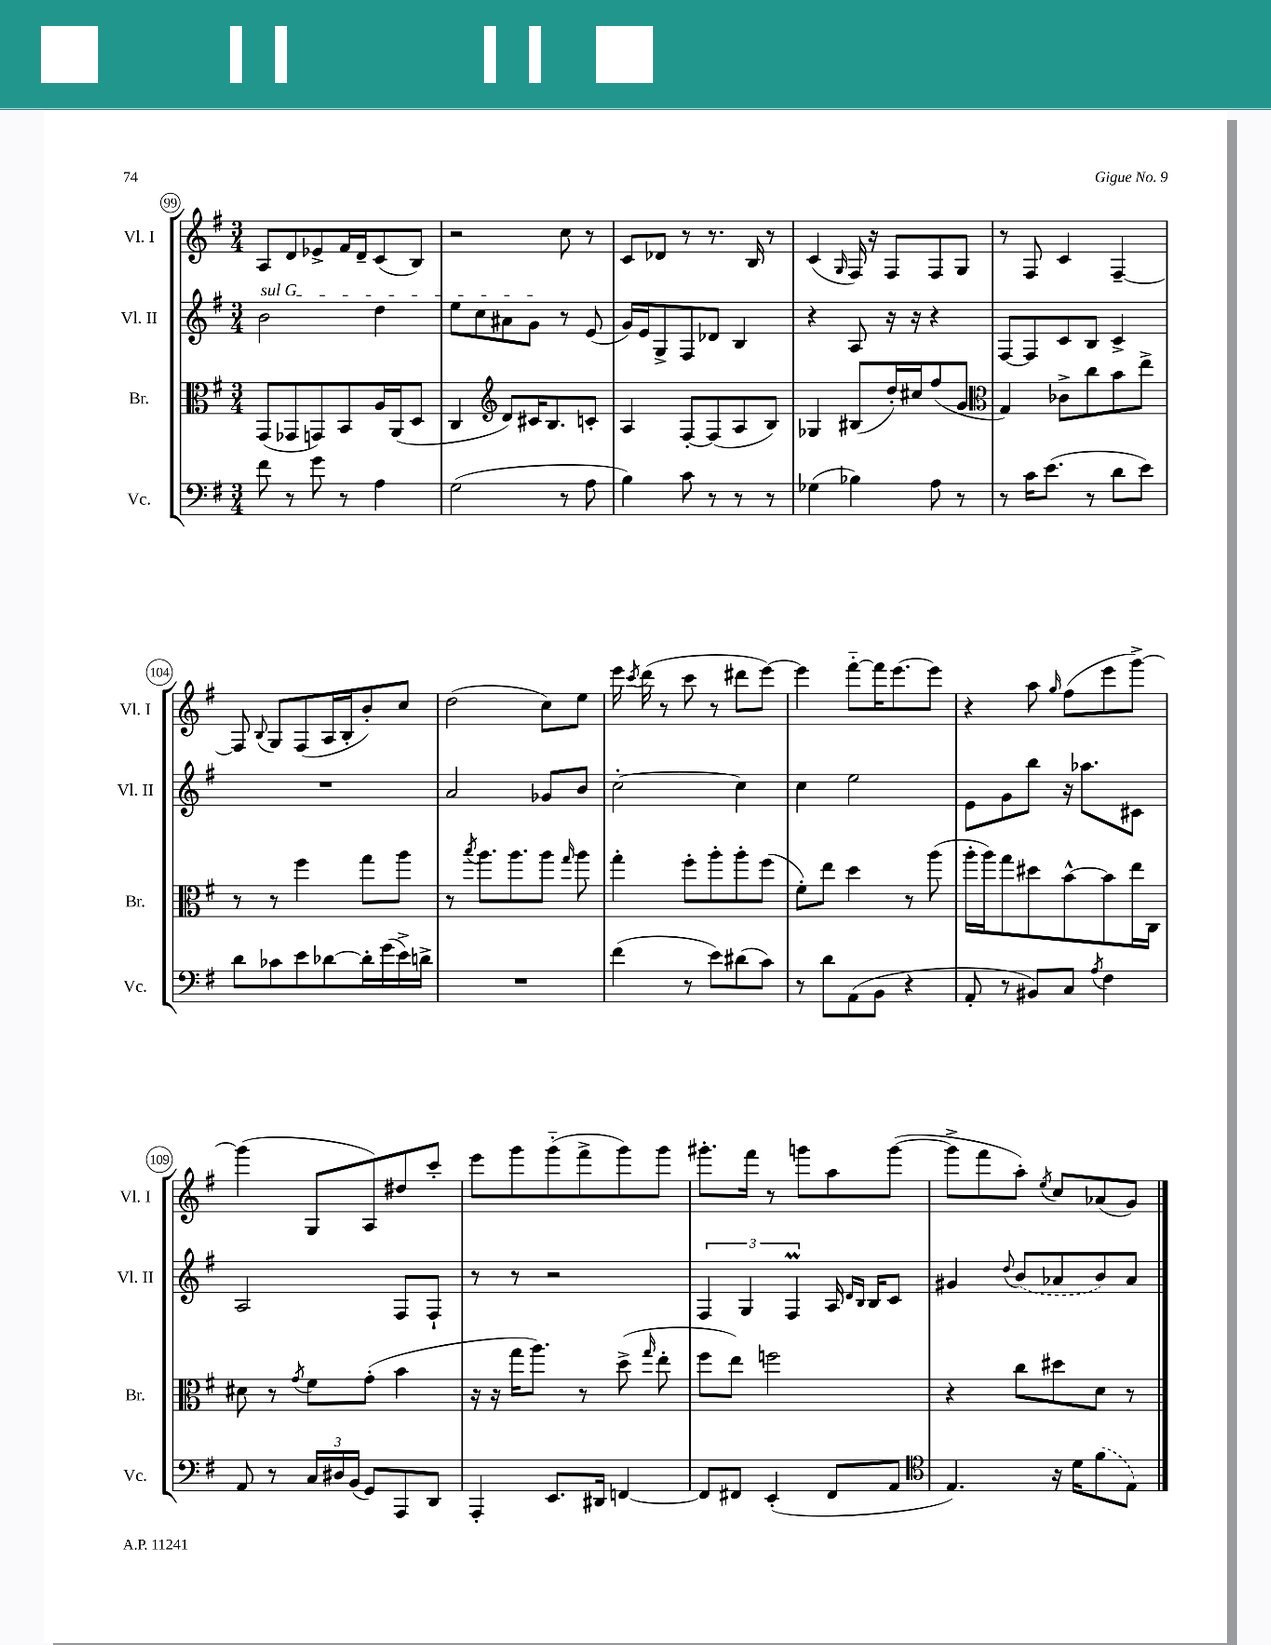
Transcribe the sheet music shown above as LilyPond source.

<<
\new StaffGroup <<
\new Staff = "s0" \with { instrumentName = "Vl. I" shortInstrumentName = "Vl. I" } {
    \clef treble \key g \major \numericTimeSignature \time 3/4
    \autoBeamOff a8[ d'8 ees'8-> fis'16 d'16-- c'8( b8]) |
    r2 c''8 r8 |
    c'8[ des'8] r8 r8. b16 r8 |
    c'4( \grace { g16 } fis16) r16 fis8[ fis8 g8] |
    r8 fis8 c'4 fis4~-- |
    fis8 \appoggiatura { b8 } g8[ fis8( a16 b16-. b'8-.) c''8] |
    d''2( c''8[) e''8] |
    e'''16 \acciaccatura { c'''8 } d'''16( r8 c'''8 r8 dis'''8[ e'''8]~) |
    e'''4 fis'''8[~-_ fis'''16 e'''8.~ e'''8] |
    r4 a''8 \grace { g''16 } fis''8[( e'''8 g'''8]~->) |
    g'''4( g8[ a8) dis''8 c'''8]-. |
    e'''8[ g'''8 g'''8-_( fis'''8-> g'''8) g'''8] |
    gis'''8.[-. fis'''16] r8 g'''8[ a''8 g'''8]~( |
    g'''8[-> fis'''8 a''8]-.) \acciaccatura { e''8 } c''8[ aes'8( g'8]) \bar "|." |
}
\new Staff = "s1" \with { instrumentName = "Vl. II" shortInstrumentName = "Vl. II" } {
    \clef treble \key g \major \numericTimeSignature \time 3/4
    \autoBeamOff \once \override TextSpanner.bound-details.left.text = \markup { \italic "sul G" } b'2\startTextSpan d''4 |
    e''8[ c''8 ais'8 g'8]\stopTextSpan r8 e'8( |
    g'16[) e'16 g8-> fis8 des'8] b4 |
    r4 a8 r16 r16 r4 |
    fis8[~ fis8 c'8 b8] c'4-> |
    R2. |
    a'2 ges'8[ b'8] |
    c''2~-. c''4 |
    c''4 e''2 |
    e'8[ g'8 b''8] r16 aes''8.[ cis'8] |
    a2 fis8[ fis8]-! |
    r8 r8 r2 |
    \tuplet 3/2 { fis4 g4 fis4\prall } a16 \grace { d'16[ b16] } b16[ c'8] |
    gis'4 \appoggiatura { d''8 } \once \slurDashed b'8[( aes'8 b'8) aes'8] \bar "|." |
}
\new Staff = "s2" \with { instrumentName = "Br." shortInstrumentName = "Br." } {
    \clef alto \key g \major \numericTimeSignature \time 3/4
    \autoBeamOff g,8[( ges,8 g,8) b,8 a16 a,16( d8] |
    c4 \clef treble d'8[) cis'16 b8. c'8]-. |
    a4 fis8[~-. fis8( a8 b8]) |
    ges4 bis8[( d''16-.) cis''16 fis''8( g'8] |
    \clef alto g4) ces'8[-> c''8 b'8 e''8]-> |
    r8 r8 fis''4 g''8[ a''8] |
    r8 \acciaccatura { b''8 } a''8.[ a''8. a''8] \grace { g''16 } a''8 |
    g''4-. fis''8[-. a''8-. a''8-. fis''8]( |
    fis'8[-.) e''8] d''4 r8 a''8( |
    a''16[-. a''16) g''8 dis''8 b'8~-^ b'8 e''16 c16] |
    dis'8 r8 \acciaccatura { g'8 } fis'8[ g'8]-.( b'4 |
    r16 r16 g''16[ a''8.]) r8 d''8->( \grace { g''16 } e''8-. |
    fis''8[ e''8]) f''2 |
    r4 c''8[ dis''8 d'8] r8 \bar "|." |
}
\new Staff = "s3" \with { instrumentName = "Vc." shortInstrumentName = "Vc." } {
    \clef bass \key g \major \numericTimeSignature \time 3/4
    \autoBeamOff fis'8 r8 g'8 r8 a4 |
    g2( r8 a8 |
    b4) c'8 r8 r8 r8 |
    ges4( bes4) a8 r8 |
    r8 c'16[ e'8.]( r8 d'8[ e'8]) |
    d'8[ ces'8 e'8 des'8~ des'16-. g'16( e'16->) d'16]-> |
    R2. |
    fis'4( r8 e'8[) dis'8( c'8]) |
    r8 d'8[ a,8( b,8] r4 |
    a,8-. r8 bis,8[) c8] \acciaccatura { a8 } fis4 |
    a,8 r8 \tuplet 3/2 { c16[ dis16 b,16]( } g,8[) a,,8 d,8] |
    a,,4-. e,8.[ dis,16] f,4~ |
    f,8[ fis,8] e,4-.( fis,8[ a,8] |
    \clef tenor e4.) r16 d'16[ \once \slurDashed fis'8( e8]) \bar "|." |
}
>>
>>
\layout { \context { \Score currentBarNumber = #99 \override BarNumber.stencil = #(make-stencil-circler 0.1 0.3 ly:text-interface::print) } }
